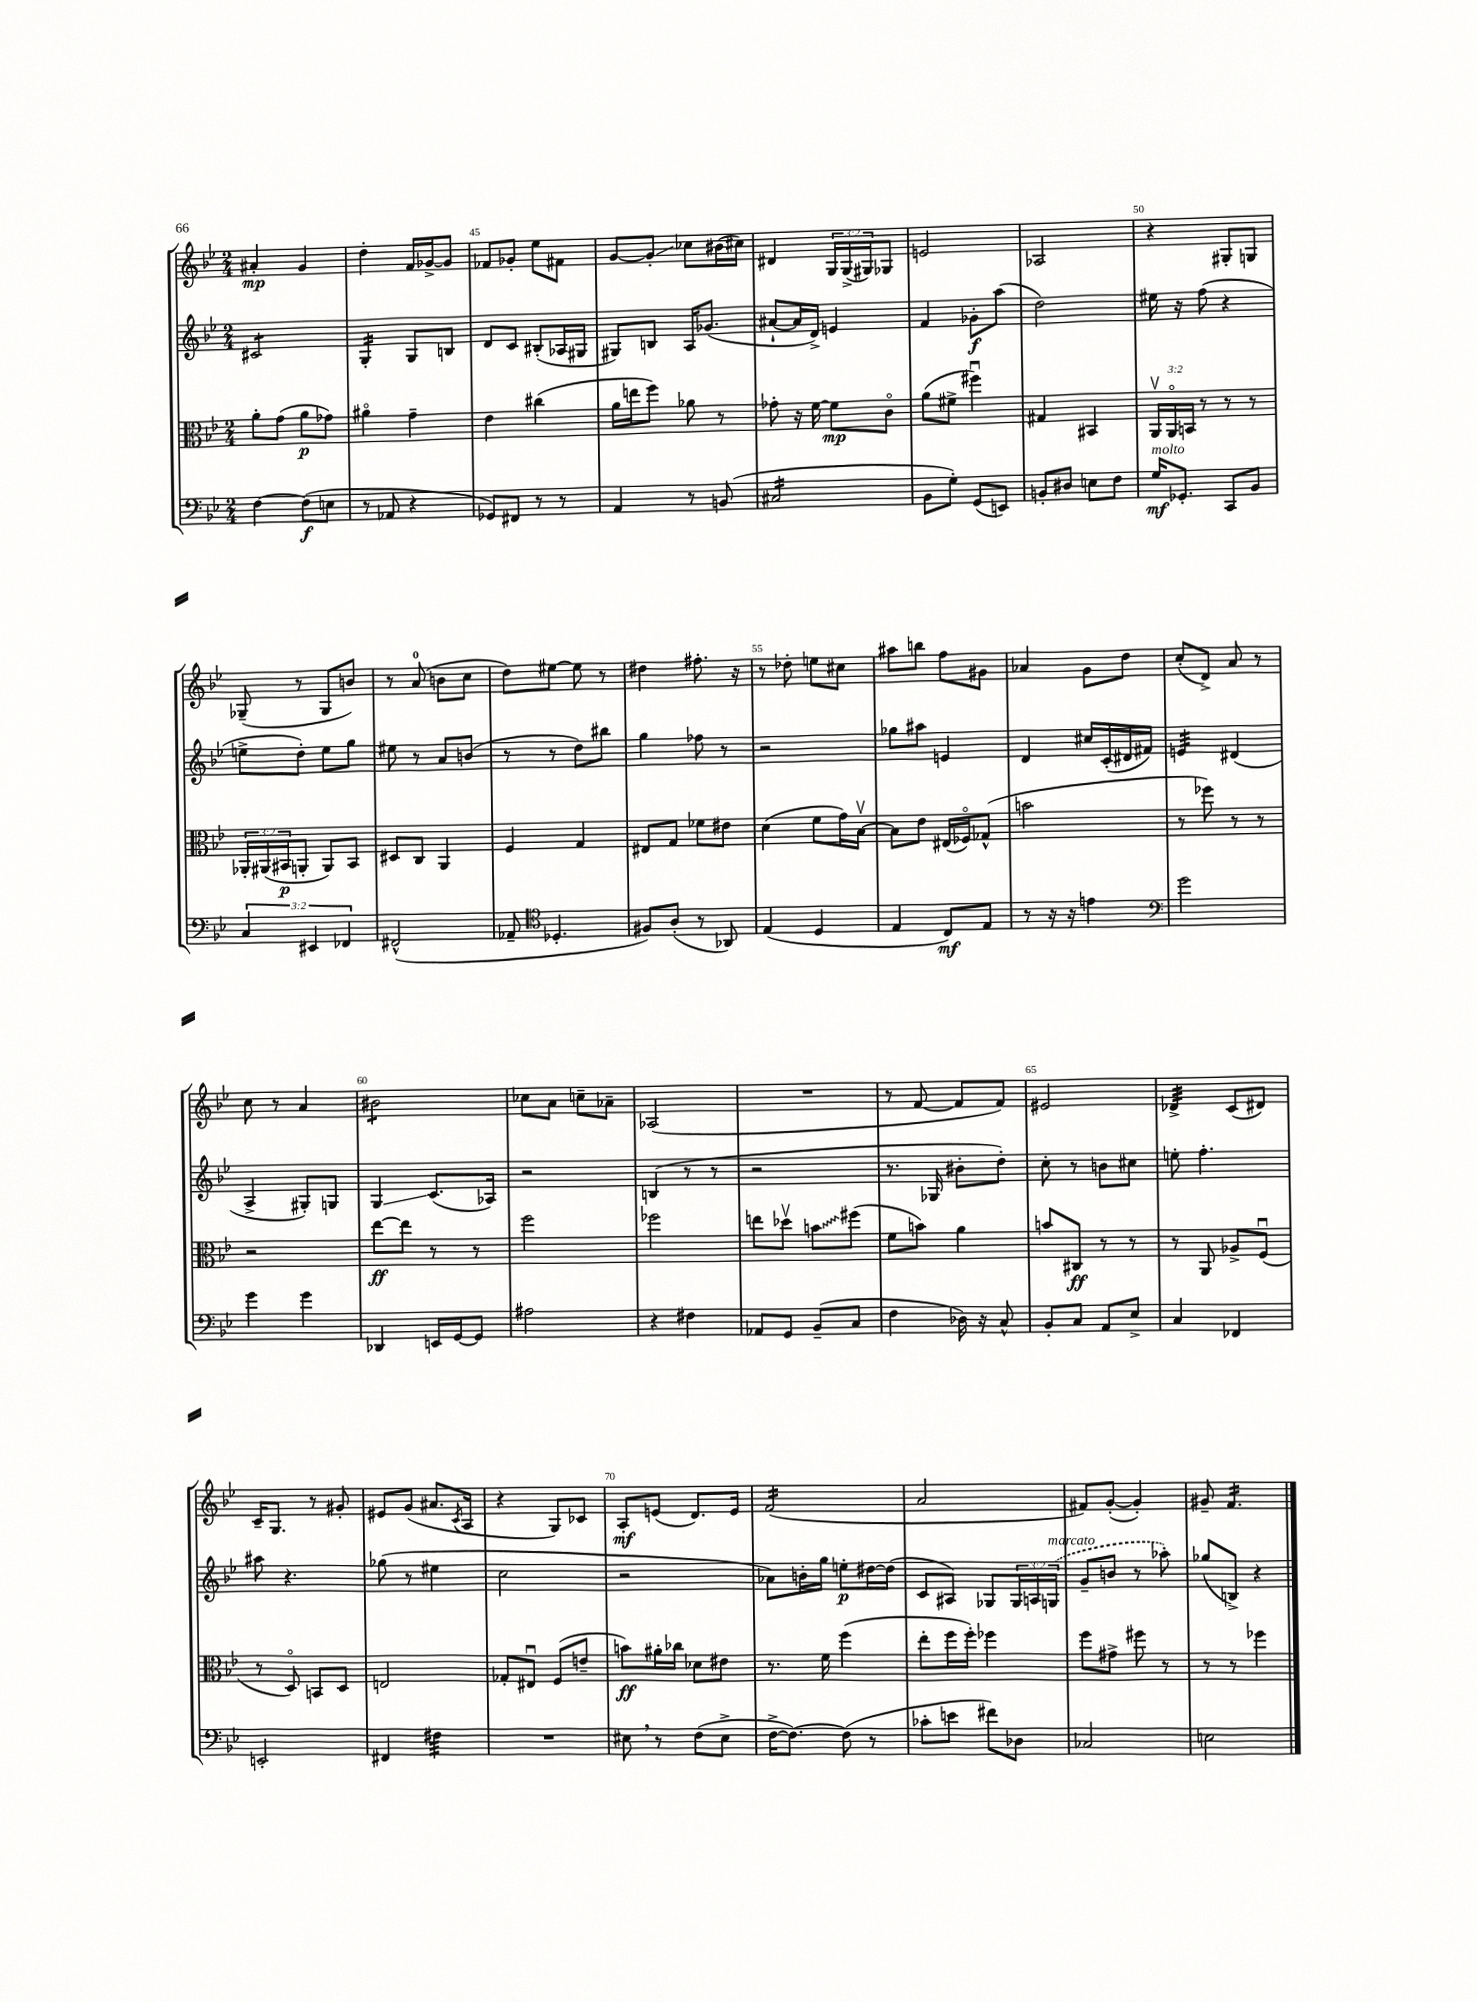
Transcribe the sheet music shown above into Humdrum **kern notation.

**kern	**kern	**kern	**kern
*staff4	*staff3	*staff2	*staff1
*clefF4	*clefC3	*clefG2	*clefG2
*k[b-e-]	*k[b-e-]	*k[b-e-]	*k[b-e-]
*M2/4	*M2/4	*M2/4	*M2/4
[4F	8a'	2c#	4a#'
.	(8g	.	.
(8F]	8a	.	4g
8E	8g-)	.	.
=	=	=	=
8r	4a#o	4G'	4dd'
8AA-	.	.	.
4r	4g~	8G	16f
.	.	.	[16g-^
.	.	8B	8g-]
=	=	=	=
8GG-)	4e-	8d	8f-
8FF#	.	8c	8g-'
8r	(4cc#	(8B#'	8ee-
8r	.	16A-	8f#
.	.	16G#	.
=	=	=	=
4AA	16a	8G#)	[8g
.	16ee	.	.
.	8ff)	8B	8g']
8r	8a-	16A	8cc-
.	.	(8.g-	.
(8BB	8r	.	(16b#
.	.	.	16cc#)
=	=	=	=
2C#	8g-'	[8a#`	4d#
.	16r	16a#]	.
.	[16f	16d^)	.
.	8f]	4e	24G
.	.	.	(24G^
.	.	.	24G#)
.	8co	.	8G-
=	=	=	=
8BB-	(8a	4f	2e
8G')	8f#^	.	.
(8GG	4ff#u)	8g-'	.
8EE)	.	(8aa	.
=	=	=	=
8BB'	4G#	2dd)	2A-
8D#	.	.	.
8E	4BB#	.	.
8F	.	.	.
=	=	=	=
16G	24AAv	16ee#	4r
.	24AAo	.	.
8.GG-'	.	16r	.
.	24BB	.	.
.	8r	(8ff	.
8CC	8r	4r	8G#'
8BB-	8r	.	8G
=	=	=	=
6C	24AA-'	8ee^	(8G-~
.	(24AA#	.	.
.	24BB#	.	.
.	8AA'	8dd')	8r
6EE#	.	.	.
.	8AA)	8ee	8G-
6FF-	.	.	.
.	8BB#	8gg	8b)
=	=	=	=
(2FF#^^	8D#	8ee#	8r
.	8C	8r	(8a
.	4AA	8a	8b
.	.	(8b	8cc
=	=	=	=
8AA-~	4F	8r	8dd)
*clefC4	*	*	*
4.D-'	.	8r	[8ee#
.	4G	8dd)	8ee#]
.	.	8bb#	8r
=	=	=	=
8F#)	8E#	4gg	4dd#
(8A'	8G	.	.
8r	8f-	8ff-	8.ff#'
8AA-)	8e#	8r	.
.	.	.	16r
=	=	=	=
(4E-	(4d	2r	8r
.	.	.	8dd-'
4D	8f	.	8ee
.	16g)	.	8cc#
.	[16B-v	.	.
=	=	=	=
4E-	8B-]	8gg-	8aa#
.	8e-	8aa#	8bb
8C)	(16E#	4e	8ff
.	16F-o)	.	.
8E-	(8G-^^	.	8g#
=	=	=	=
8r	2b	4d	4a-
16r	.	.	.
16r	.	.	.
4e	.	16cc#	8g
.	.	(16c'	.
.	.	16d#	8dd
.	.	16f#)	.
=	=	=	=
*clefF4	*	*	*
2g	8r	4e	(8cc'
.	8ff-)	.	8d^)
.	8r	(4d#	8a
.	8r	.	8r
=	=	=	=
4g	2r	4A^	8cc
.	.	.	8r
4g	.	8G#')	4a
.	.	8G	.
=	=	=	=
4DD-	[8ee-	4G	2b#
.	8ee-]	.	.
16EE	8r	(8.c	.
[16GG	.	.	.
8GG]	8r	.	.
.	.	16A-)	.
=	=	=	=
2A#	2ff	2r	8cc-
.	.	.	8a
.	.	.	8cc~
.	.	.	8a-~
=	=	=	=
4r	2ff-	(4B	(2A-
4F#	.	8r	.
.	.	8r	.
=	=	=	=
8AA-	8ee	2r	2r
8GG	8dd-v	.	.
(8BB-~	8b	.	.
8C	(8ff#	.	.
=	=	=	=
4F	8f	8.r	8r
.	8b)	.	[8f
.	.	16G-	.
16D-)	4a	8b#'	8f]
16r	.	.	.
8C^^	.	8dd')	8f)
=	=	=	=
8BB-'	8b	8cc'	2e#
8C	8C#	8r	.
8AA	8r	8b	.
8E-^	8r	8cc#	.
=	=	=	=
4C	8r	8ee'	4d-^
.	8AA	4.ff'	.
4FF-	8A-^	.	(8c
.	(8Fu	.	8d#)
=	=	=	=
2EE'	8r	8aa#	16c~
.	.	.	8.G
.	8Do)	4.r	.
.	8BB	.	8r
.	8D	.	8g#'
=	=	=	=
4FF#	2E	(8gg-	8e#
.	.	8r	(8g
4F#	.	4ee#	8.a#
.	.	.	8qc
.	.	.	16A
=	=	=	=
2r	8G-'	2cc	4r
.	8E#u	.	.
.	(8F	.	8G)
.	8e~	.	8c-
=	=	=	=
8E#	8b)	2r	8A'
8r	16a#'	.	(8e
.	16cc-	.	.
(8F	8d-	.	8.d)
8E#^	8e#	.	.
.	.	.	16e
=	=	=	=
[16F^	8.r	8a-)	(2f
8.F_)	.	.	.
.	.	16b'	.
.	16f	16gg	.
(8F]	(4ff	8ee'	.
8r	.	[16dd#	.
.	.	(16dd#]	.
=	=	=	=
8c-'	8ee-'	8c	2a
8e	16ff	8A#)	.
.	16ff')	.	.
8f#)	4ff-	8G-	.
8D-	.	24G-	.
.	.	24A	.
.	.	(24G	.
=	=	=	=
2C-	8ff	8g~	8f#)
.	8g#^	8b	([8g'
.	8ff#	8r	4g'])
.	8r	8aa-')	.
=	=	=	=
2E	8r	(8gg-	8g#~
.	8r	8B^)	4.f
.	4ff-	4r	.
==	==	==	==
*-	*-	*-	*-
